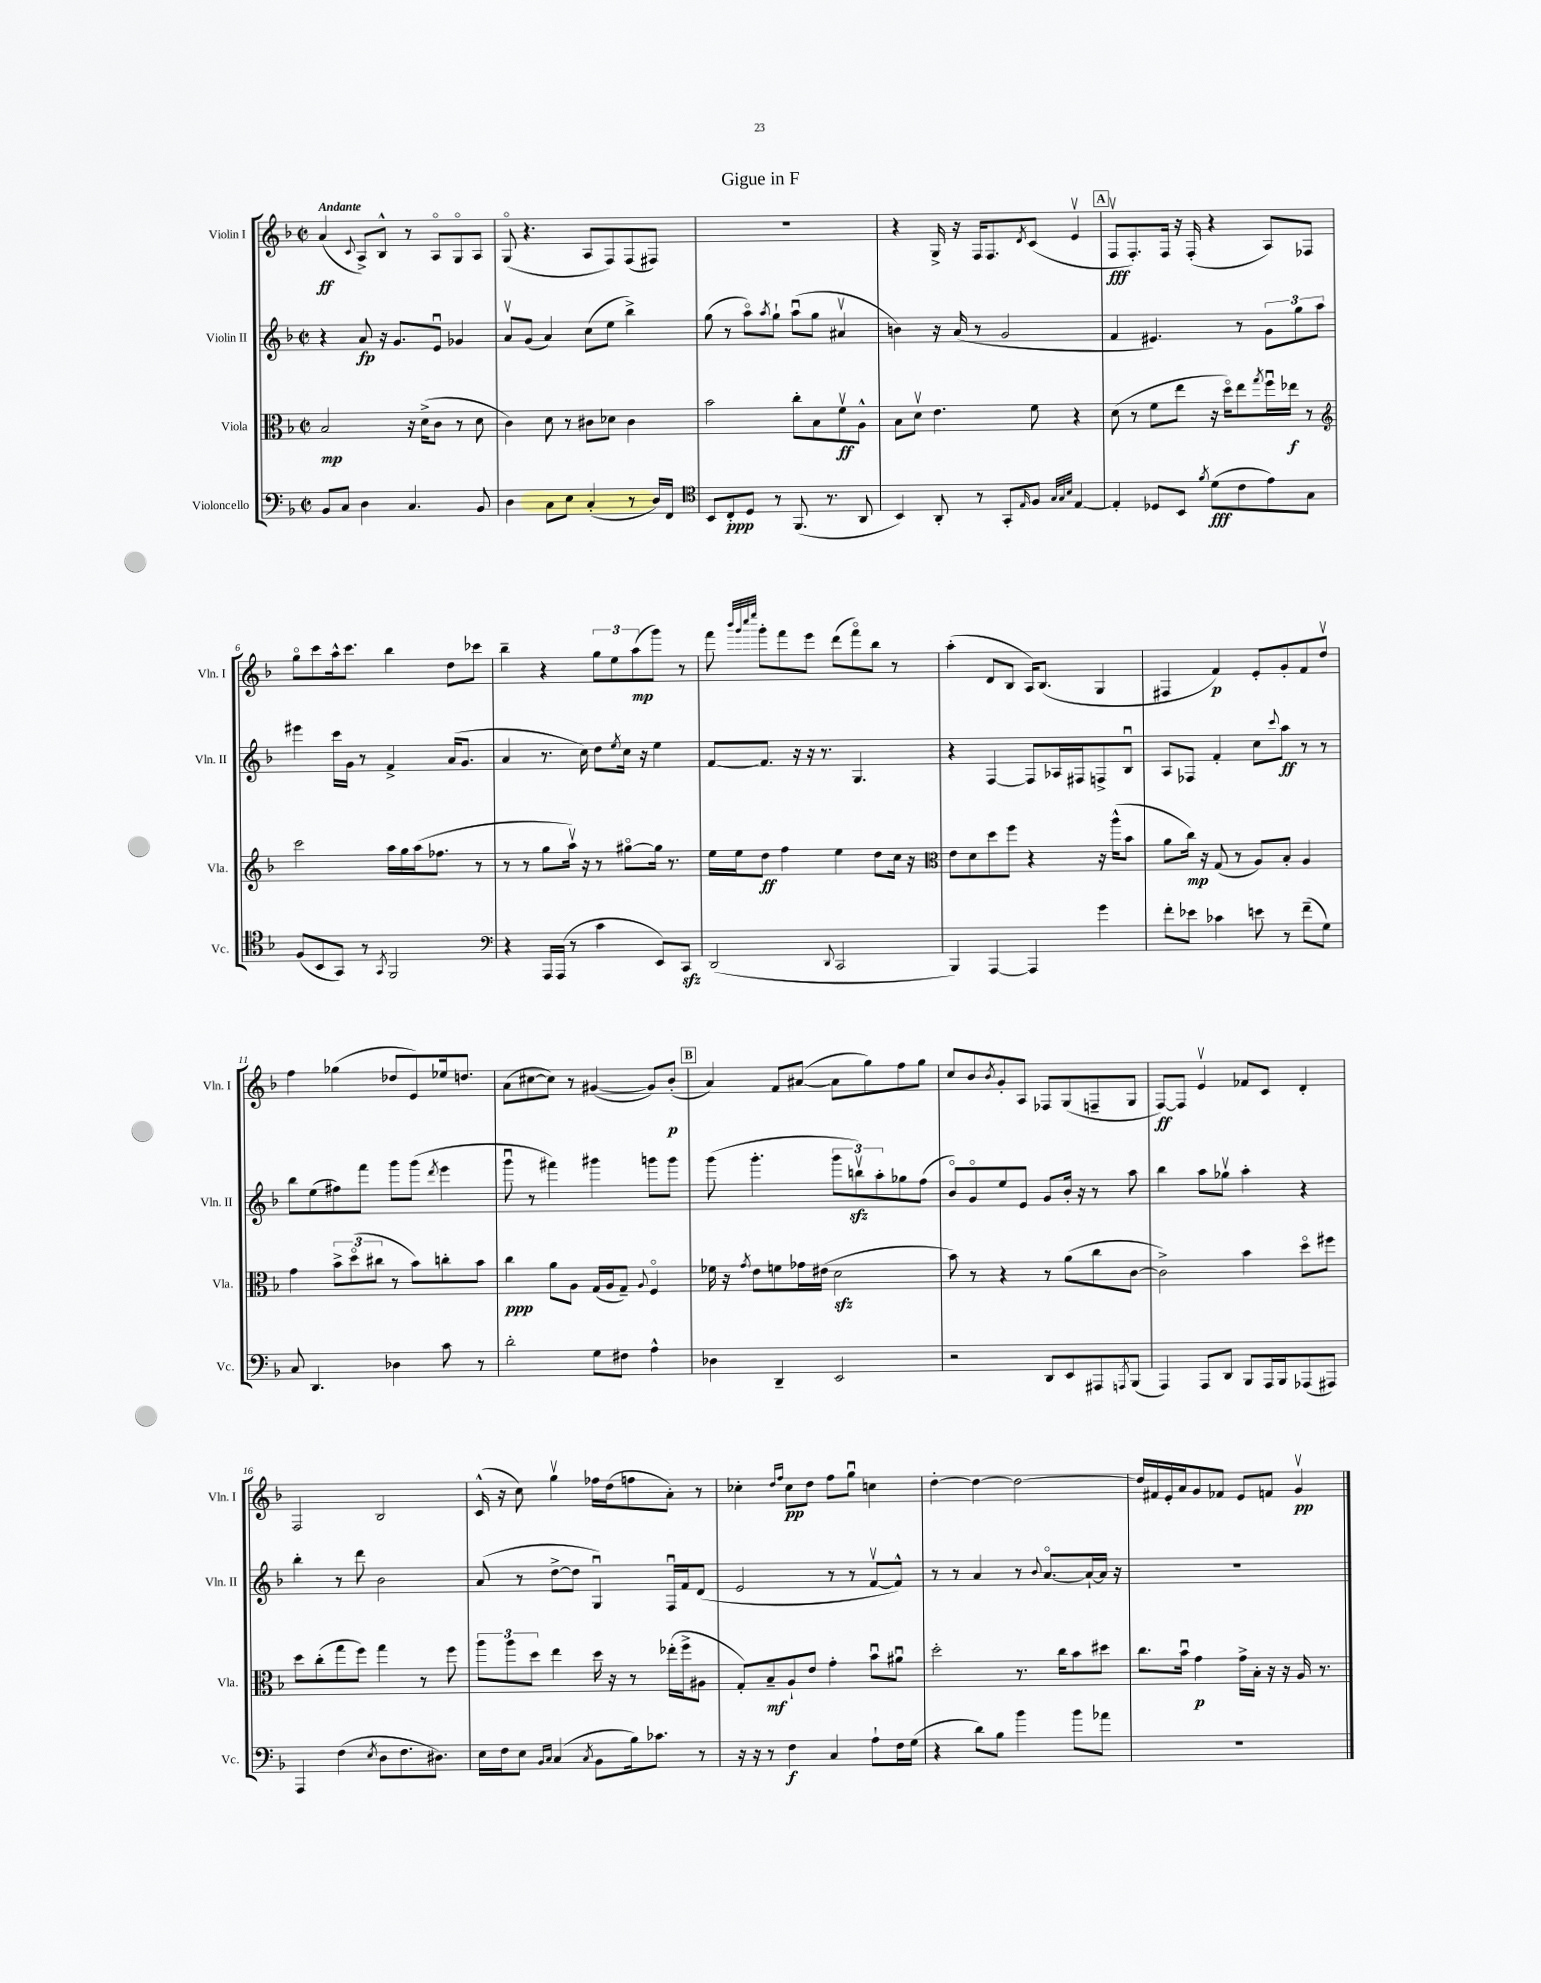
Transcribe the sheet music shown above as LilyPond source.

\header { title = "Gigue in F" }
<<
\new StaffGroup <<
\new Staff = "s0" \with { instrumentName = "Violin I" shortInstrumentName = "Vln. I" } {
    \clef treble \key f \major \defaultTimeSignature \time 2/2 \tempo "Andante"
    a'4\ff( \appoggiatura { c'8 } a8->) bes8-^ r8 a8\flageolet g8\flageolet a8 |
    g8\flageolet( r4. a8 f8) f8( fis8) |
    R1 |
    r4 g16-> r16 f16 f8. \acciaccatura { d'8 } c'8( e'4\upbow |
    \mark \markup { \box "A" } f8\upbow\fff f8.-.) f16 r16 f16-.( r4 a8) fes8 |
    g''8\flageolet c'''8 a''16-^ c'''8. bes''4 d''8 ces'''8 |
    bes''4-- r4 \tuplet 3/2 { g''8 e''8 a''8\mp( } g'''8) r8 |
    f'''8 \grace { bes'''32 g'''32 c''''32 e''''32 } g'''8-. f'''8 e'''8 d'''8( f'''8\flageolet) bes''8 r8 |
    a''4-.( d'8 bes8 a16) bes8.( g4 |
    fis4 f'4\p) e'8-. g'8-. f'8 d''8\upbow |
    f''4 ges''4( des''8 e'8) ees''16 d''8. |
    a'8( cis''8~ cis''8) r8 gis'4~( gis'8) bes'8-.\p( |
    \mark \markup { \box "B" } a'4) f'8 ais'8~( ais'8 g''8) f''8 g''8 |
    c''8 bes'8 \acciaccatura { bes'8 } g'8-. a8 fes8 g8( f8-- g8 |
    f8~\ff) f8 e'4\upbow fes'8 c'8 d'4-. |
    f2 bes2 |
    c'16-^( r16 c''8) g''4\upbow fes''16 d''16( f''8 a'8-.) r8 |
    ces''4-. \grace { d''16 f''16 } ces''8\pp d''8 f''8 g''8\downbow c''4 |
    d''4~-. d''4~ d''2~ |
    d''16 fis'16 e'16-. a'16 g'8 fes'8 e'8 f'8 g'4\upbow\pp \bar "|." |
}
\new Staff = "s1" \with { instrumentName = "Violin II" shortInstrumentName = "Vln. II" } {
    \clef treble \key f \major \defaultTimeSignature \time 2/2
    r4 a'8\fp r16 g'8. e'8\downbow ges'4 |
    a'8\upbow g'8( a'4) c''8( e''8 bes''4->) |
    g''8( r8 a''8\flageolet) \acciaccatura { a''8 } g''8-! a''8\downbow( g''8 ais'4\upbow |
    b'4) r16 a'16( r8 g'2 |
    \mark \markup { \box "A" } f'4 eis'4.) r8 \tuplet 3/2 { g'8 g''8 a''8 } |
    eis'''4 c'''16 g'16 r8 f'4-> a'16( g'8. |
    a'4 r8. c''16) d''8 \acciaccatura { e''8 } c''16 r16 e''4 |
    f'8~ f'8. r16 r16 r8. g4. |
    r4 f4~ f8 aes16 fis16 f8-> bes8\downbow |
    a8 fes8 f'4-. c''8 \appoggiatura { c'''8 } a''8\ff r8 r8 |
    bes''8 e''8( fis''8) f'''8 g'''8 g'''8( \acciaccatura { d'''8 } e'''4 |
    g'''8\downbow r8 fis'''4) gis'''4 g'''8 g'''8 |
    \mark \markup { \box "B" } g'''8( g'''4.-. \tuplet 3/2 { g'''8 b''8\upbow\sfz) a''8-. } ges''8 f''8( |
    bes'8\flageolet) g'8\flageolet e''8 e'8 g'8 bes'16-. r16 r8 a''8 |
    bes''4 a''8 ges''8\upbow a''4-. r4 |
    bes''4-. r8 d'''8 bes'2 |
    a'8( r8 d''8~-> d''8 g4\downbow) f16\downbow f'16 d'8( |
    e'2 r8 r8 f'8~\upbow f'8-^) |
    r8 r8 a'4 r8 \appoggiatura { bes'8 } a'8.~\flageolet a'16~-! a'16 r16 |
    R1 \bar "|." |
}
\new Staff = "s2" \with { instrumentName = "Viola" shortInstrumentName = "Vla." } {
    \clef alto \key f \major \defaultTimeSignature \time 2/2
    bes2\mp r16 d'16->( c'8 r8 d'8 |
    c'4) d'8 r8 cis'8 des'8 cis'4 |
    bes'2 c''8-. bes8 f'8\upbow\ff a8-^ |
    bes8 d'8\upbow e'4. f'8 r4 |
    \mark \markup { \box "A" } d'8( r8 f'8 e''8 r16 d''16\flageolet) e''8 \acciaccatura { g''8 } f''16\downbow ees''16\f r8 |
    \clef treble c'''2 a''16 g''16 a''16( fes''8. r8 |
    r8 r8 g''8 a''16\upbow) r16 r8 gis''8~\flageolet gis''16 r8. |
    e''16 e''16 d''8\ff f''4 e''4 d''8 c''16 r16 |
    \clef alto e'8 d'8 d''8 f''8 r4 r16 a''16-^( bes'8 |
    a'8 c''16\mp) r16 g8( r8 a8) bes8-. a4 |
    g'4 \tuplet 3/2 { bes'8-> d''8\flageolet( cis''8 } r8 bes'8) c''8-. bes'8 |
    c''4\ppp a'8 a8 g16( a16 g8--) \appoggiatura { a8 } f4\flageolet |
    \mark \markup { \box "B" } fes'16 r16 \acciaccatura { g'8 } e'8 f'8 ges'16 eis'16( d'2\sfz |
    bes'8) r8 r4 r8 a'8( c''8 c'8~ |
    c'2->) bes'4 d''8\flageolet fis''8 |
    d''8 c''8-.( g''8 f''8) g''4 r8 f''8 |
    \tuplet 3/2 { a''8 a''8 d''8 } e''4 d''16 r16 r8 ees''16-.( f''16-> ais8 |
    g8-.) bes8--\mf a8-! e'8 g'4-. bes'8\downbow ais'8\downbow |
    d''2-. r8. c''16 bes'8 dis''8 |
    c''8. bes'16\downbow g'4\p g'16-> bes16-. r16 r16 a16 r8. \bar "|." |
}
\new Staff = "s3" \with { instrumentName = "Violoncello" shortInstrumentName = "Vc." } {
    \clef bass \key f \major \defaultTimeSignature \time 2/2
    bes,8 c8 d4 c4. bes,8 |
    d4 c8 e8 c4-.( r8 d16) f,16 |
    \clef tenor bes,8 c8-.\ppp d8 r8 f,8.( r8. a,8 |
    bes,4) a,8-. r8 g,8-. \grace { e16 } f8 \grace { g32 g32 bes32 } e4~ |
    \mark \markup { \box "A" } e4-. des8 bes,8 \acciaccatura { f'8 } d'8\fff( c'8 e'8) g8 |
    f8( bes,8 g,8) r8 \acciaccatura { g,8 } f,2 |
    \clef bass r4 a,,16 a,,16( r8 c'4 e,8) c,8\sfz |
    d,2( \appoggiatura { d,8 } c,2 |
    bes,,4) a,,4~ a,,4 g'4 |
    f'8-. ees'8 ces'4 e'8 r8 f'8--( g8) |
    c8 d,4. des4 c'8 r8 |
    d'2-. g8 fis8 a4-^ |
    \mark \markup { \box "B" } des4 d,4-- e,2 |
    r2 d,8 e,8 ais,,8 \acciaccatura { a,,8 } bes,,8( |
    a,,4) a,,8 d,8 bes,,8 a,,16 bes,,16 aes,,8( ais,,8) |
    a,,4 f4( \acciaccatura { e8 } d8 f8. dis8.) |
    e16 f16 e8 \grace { bes,16 c16 } c4( \acciaccatura { c8 } bes,8 bes16) ces'8. r8 |
    r16 r16 r8 f4\f c4 a8-! f16 g16( |
    r4 d'8) bes8 bes'4 bes'8 aes'8 |
    R1 \bar "|." |
}
>>
>>
